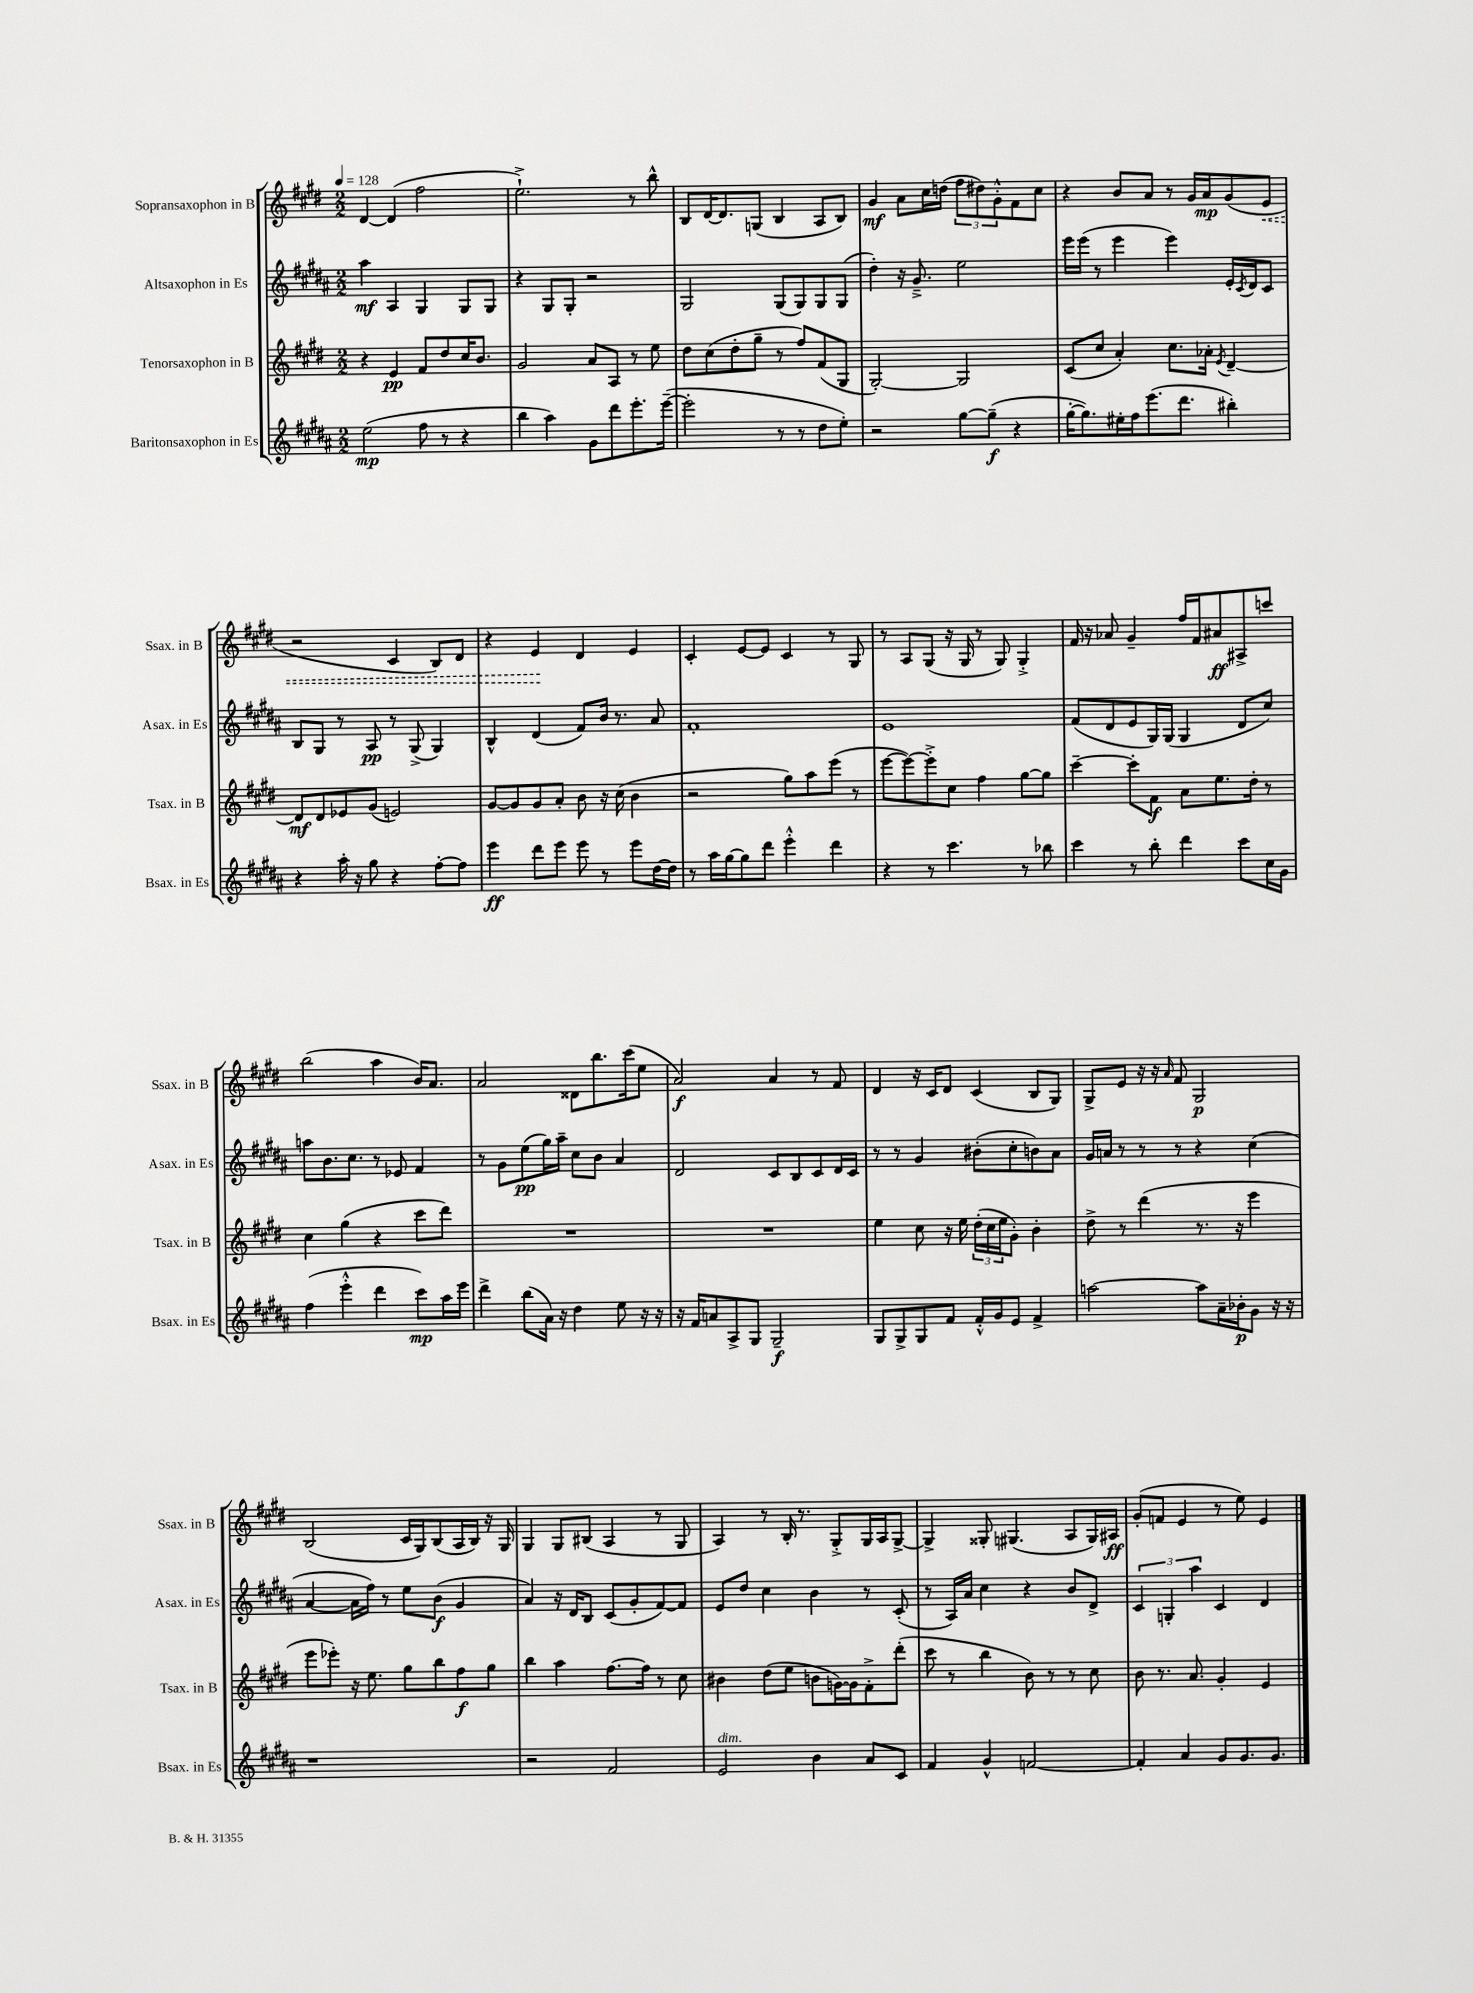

**kern	**dynam	**kern	**dynam	**kern	**dynam	**kern	**dynam
*part4	*part4	*part3	*part3	*part2	*part2	*part1	*part1
*staff4	*staff4	*staff3	*staff3	*staff2	*staff2	*staff1	*staff1
*I"Baritonsaxophon in Es	*	*I"Tenorsaxophon in B	*	*I"Altsaxophon in Es	*	*I"Sopransaxophon in B	*
*I'Bsax. in Es	*	*I'Tsax. in B	*	*I'Asax. in Es	*	*I'Ssax. in B	*
*clefG2	*	*clefG2	*	*clefG2	*	*clefG2	*
*k[f#c#g#d#a#]	*	*k[f#c#g#d#]	*	*k[f#c#g#d#a#]	*	*k[f#c#g#d#]	*
*M2/2	*	*M2/2	*	*M2/2	*	*M2/2	*
*MM128	*	*MM128	*	*MM128	*	*MM128	*
=1	=1	=1	=1	=1	=1	=1	=1
(2ee\	mp	4r	.	4aa#\	mf	[4d#/	.
.	.	4e/	pp	4A#/	.	(4d#/]	.
8ff#\	.	8f#/L	.	4G#/	.	2ff#\	.
8r	.	8dd#/	.	.	.	.	.
4r	.	16cc#/K	.	8G#/L	.	.	.
.	.	8.b/J	.	.	.	.	.
.	.	.	.	8G#/J	.	.	.
=2	=2	=2	=2	=2	=2	=2	=2
4bb\	.	2g#/	.	4r	.	2.ee`^\)	.
4aa#\)	.	.	.	8G#/L	.	.	.
.	.	.	.	8G#'/J	.	.	.
8g#\L	.	8a/L	.	2r	.	.	.
8ddd#\	.	8A/J	.	.	.	.	.
8.eee'\	.	8r	.	.	.	8r	.
.	.	8ee\	.	.	.	8bb^^\	.
([16eee~\Jk	.	.	.	.	.	.	.
=3	=3	=3	=3	=3	=3	=3	=3
2eee'\]	.	8dd#\L	.	2G#/	.	8B/L	.
.	.	(8cc#\	.	.	.	[16d#/K	.
.	.	.	.	.	.	8.d#/]	.
.	.	8dd#'\	.	.	.	.	.
.	.	8gg#~\J	.	.	.	(8Gn/J	.
8r	.	8r	.	(8G#/L	.	4B/	.
8r	.	8ff#/L)	.	8G#/)	.	.	.
8dd#\L	.	(8f#/	.	8G#/	.	8A/L	.
8ee'\J)	.	8G#/J	.	(8G#/J	.	8B/J)	.
=4	=4	=4	=4	=4	=4	=4	=4
2r	.	[2G#'/)	.	4dd#'\)	.	4g#/	mf
.	.	.	.	16r	.	8a\L	.
.	.	.	.	8.g#~^/	.	.	.
.	.	.	.	.	.	16cc#\L	.
.	.	.	.	.	.	(16ddn\JJ	.
[8gg#\L	.	2G#/]	.	2ee\	.	12ff#\L	.
.	.	.	.	.	.	12dd#X\)	.
(8gg#~\J]	f	.	.	.	.	.	.
.	.	.	.	.	.	12g#'^^\	.
4r	.	.	.	.	.	8f#\	.
.	.	.	.	.	.	8cc#\J	.
=5	=5	=5	=5	=5	=5	=5	=5
[16gg#'\KL	.	(8c#/L	.	16eee\LL	.	4r	.
8.gg#\])	.	.	.	(16eee\JJ	.	.	.
.	.	8cc#/J	.	8r	.	.	.
16ee#X'\L	.	4a'/)	.	4eee\	.	8b/L	.
16ff#\J	.	.	.	.	.	.	.
(8.eee\	.	.	.	.	.	8a/J	.
.	.	8.cc#\L	.	4eee\)	.	8r	.
8.ddd#\J	.	.	.	.	.	.	.
.	.	.	.	.	.	16g#/LL	.
.	.	16a-X'\Jk	.	.	.	16a/J	mp
.	.	8qe/	.	.	.	.	.
4bb#X'\)	.	[4d#~/	.	16e'/LL	.	(8g#/	.
.	.	.	.	8qc#/	.	.	.
.	.	.	.	16d#/J	.	.	.
!	!	!	!	!	!	!	!LO:HP:b
.	.	.	.	8c#/J	.	8e/J	<
!!LO:LB:g=z
=6	=6	=6	=6	=6	=6	=6	=6
4r	.	8d#/L]	mf	8B/L	.	2r	.
.	.	8d#/	.	8G#/J	.	.	.
16aa#'\	.	8e-X/	.	8r	.	.	.
16r	.	.	.	.	.	.	.
8gg#\	.	(8g#/J	.	8A#/	pp	.	.
4r	.	2en/)	.	8r	.	4c#/	.
.	.	.	.	(8G#^/	.	.	.
[8ff#'\L	.	.	.	4G#/)	.	8B/L)	.
8ff#\J]	.	.	.	.	.	8d#/J	.
=7	=7	=7	=7	=7	=7	=7	=7
4eee\	ff	[8g#/L	.	4B^^/	.	4r	.
.	.	8g#/]	.	.	.	.	.
8ddd#\L	.	8g#/	.	(4d#/	.	4e/	.
8eee\J	.	8a'/J	.	.	.	.	.
8eee\	.	8b\	.	8f#/L)	.	4d#/	[
8r	.	16r	.	16b/Jk	.	.	.
.	.	(16cc#\	.	8.r	.	.	.
8eee\L	.	4b\	.	.	.	4e/	.
[16dd#\L	.	.	.	8a#/	.	.	.
16dd#\JJ]	.	.	.	.	.	.	.
=8	=8	=8	=8	=8	=8	=8	=8
8r	.	2r	.	1f#'	.	4c#'/	.
16aa#\LL	.	.	.	.	.	.	.
[16gg#\J	.	.	.	.	.	.	.
8gg#\]	.	.	.	.	.	[8e/L	.
8ddd#\J	.	.	.	.	.	8e/J]	.
4eee'^^\	.	8gg#\L)	.	.	.	4c#/	.
.	.	8aa\	.	.	.	.	.
4ddd#\	.	(8eee\J	.	.	.	8r	.
.	.	8r	.	.	.	8G#/	.
=9	=9	=9	=9	=9	=9	=9	=9
4r	.	[8eee\L	.	1e	.	8r	.
.	.	8eee\_)	.	.	.	8A/L	.
8r	.	8eee'^\]	.	.	.	(8G#/J	.
4.ccc#\	.	8cc#\J	.	.	.	16r	.
.	.	.	.	.	.	16G#/	.
.	.	4ff#\	.	.	.	8r	.
.	.	.	.	.	.	8G#/)	.
8r	.	[8gg#\L	.	.	.	4G#'^/	.
8bb-X\	.	8gg#\J]	.	.	.	.	.
=10	=10	=10	=10	=10	=10	=10	=10
4ccc#\	.	[4ccc#~\	.	(8f#/L	.	16f#/	.
.	.	.	.	.	.	16r	.
.	.	.	.	8d#/	.	8a-X/	.
8r	.	8ccc#'\L]	.	8e/	.	4g#~/	.
8bb'\	.	8f#\J	f	16G#/L)	.	.	.
.	.	.	.	(16G#/JJ	.	.	.
4ddd#\	.	8a\L	.	4G#/	.	16ff#/LL	.
.	.	.	.	.	.	16f#/J	.
.	.	8.ee\	.	.	.	8a#X/	ff
8ccc#\L	.	.	.	8d#/L	.	8A#X^/	.
.	.	16dd#'\Jk	.	.	.	.	.
16cc#\L	.	8r	.	8cc#/J)	.	8cccn/J	.
16g#\JJ	.	.	.	.	.	.	.
!!LO:LB:g=z
=11	=11	=11	=11	=11	=11	=11	=11
(4ff#\	.	4cc#\	.	8aan\L	.	(2bb\	.
.	.	.	.	8.b\	.	.	.
4eee'^^\	.	(4gg#\	.	.	.	.	.
.	.	.	.	8.cc#\J	.	.	.
4ddd#\	.	4r	.	8r	.	4aa\	.
.	.	.	.	8e-X/	.	.	.
8ccc#\L)	mp	8ccc#\L	.	4f#/	.	16b/KL)	.
.	.	.	.	.	.	8.a/J	.
16aa#\L	.	8ddd#\J)	.	.	.	.	.
16eee\JJ	.	.	.	.	.	.	.
=12	=12	=12	=12	=12	=12	=12	=12
4ddd#^\	.	1r	.	8r	.	2a/	.
.	.	.	.	8g#\L	.	.	.
(8bb\L	.	.	.	(8ee\	pp	.	.
16a#\Jk)	.	.	.	16gg#\L)	.	.	.
16r	.	.	.	16aa#~\JJ	.	.	.
4dd#\	.	.	.	8cc#\L	.	8d##X\L	.
.	.	.	.	8b\J	.	8.bb\	.
8ee\	.	.	.	4a#/	.	.	.
.	.	.	.	.	.	(16ccc#\k	.
16r	.	.	.	.	.	8ee\J	.
16r	.	.	.	.	.	.	.
=13	=13	=13	=13	=13	=13	=13	=13
16r	.	1r	.	2d#/	.	2a/)	f
16f#/KL	.	.	.	.	.	.	.
8an/	.	.	.	.	.	.	.
8A#^/	.	.	.	.	.	.	.
8G#/J	.	.	.	.	.	.	.
2G#~/	f	.	.	8c#/L	.	4a/	.
.	.	.	.	8B/	.	.	.
.	.	.	.	8c#/	.	8r	.
.	.	.	.	16d#/L	.	8f#/	.
.	.	.	.	16c#/JJ	.	.	.
=14	=14	=14	=14	=14	=14	=14	=14
8G#/L	.	4ee\	.	8r	.	4d#/	.
8G#^/	.	.	.	8r	.	.	.
8G#/	.	8cc#\	.	4g#/	.	16r	.
.	.	.	.	.	.	16c#/KL	.
8f#/J	.	16r	.	.	.	8d#/J	.
.	.	16ee\	.	.	.	.	.
16f#'^^/LL	.	(24dd#'\LL	.	(8b#X'\L	.	(4c#/	.
.	.	24cc#\	.	.	.	.	.
16g#/J	.	.	.	.	.	.	.
.	.	24ee\J	.	.	.	.	.
8e/J	.	8g#'\J)	.	8cc#'\	.	.	.
4f#^/	.	4b'\	.	8bn\)	.	8B/L	.
.	.	.	.	8a#\J	.	8G#/J)	.
=15	=15	=15	=15	=15	=15	=15	=15
[2aan\	.	8dd#^\	.	16g#/LL	.	8G#^/L	.
.	.	.	.	16an/JJ	.	.	.
.	.	8r	.	8r	.	8e/J	.
.	.	(4ddd#\	.	8r	.	16r	.
.	.	.	.	.	.	16r	.
.	.	.	.	.	.	16qqa/	.
.	.	.	.	8r	.	8f#/	.
8aa\L]	.	8.r	.	4r	.	2G#/	p
16a#~\L	.	.	.	.	.	.	.
16b-X'\J	p	16r	.	.	.	.	.
8g#\J	.	4eee\	.	(4cc#\	.	.	.
16r	.	.	.	.	.	.	.
16r	.	.	.	.	.	.	.
!!LO:LB:g=z
=16	=16	=16	=16	=16	=16	=16	=16
1r	.	8eee\L	.	[4a#/	.	(2B/	.
.	.	8eee-X'\J)	.	.	.	.	.
.	.	16r	.	16a#\LL]	.	.	.
.	.	8.ee\	.	16ff#\JJ)	.	.	.
.	.	.	.	8r	.	.	.
.	.	8gg#\L	.	8ee\L	.	16c#/LL	.
.	.	.	.	.	.	16G#/J)	.
.	.	8bb\	.	(8b\J	f	(8B/	.
.	.	8ff#\	f	4g#/	.	16A/L	.
.	.	.	.	.	.	16B/JJ)	.
.	.	8gg#\J	.	.	.	16r	.
.	.	.	.	.	.	16G#/	.
=17	=17	=17	=17	=17	=17	=17	=17
2r	.	4bb\	.	4a#/)	.	4G#/	.
.	.	4aa\	.	16r	.	8G#/L	.
.	.	.	.	16d#/KL	.	.	.
.	.	.	.	8B/J	.	(8B#X/J	.
2f#/	.	[8.ff#\L	.	(8c#/L	.	4A/	.
.	.	.	.	8g#'/	.	.	.
.	.	16ff#\Jk]	.	.	.	.	.
.	.	8r	.	[8f#/)	.	8r	.
.	.	8cc#\	.	8f#/J]	.	8G#/	.
=18	=18	=18	=18	=18	=18	=18	=18
!LO:TX:a:i:t=dim.	!	!	!	!	!	!	!
2e/	.	4b#X\	.	8e/L	.	4A/)	.
.	.	.	.	8dd#/J	.	.	.
.	.	(8dd#\L	.	4cc#\	.	8r	.
.	.	8ee\J	.	.	.	16B'/	.
.	.	.	.	.	.	8.r	.
4b\	.	8bn\L	.	4b\	.	.	.
.	.	[16gn\L)	.	.	.	8G#'^/L	.
.	.	16g\J]	.	.	.	.	.
8a#/L	.	8f#'^\	.	8r	.	16G#/L	.
.	.	.	.	.	.	16A/J	.
8c#/J	.	(8ddd#'\J	.	(8c#'/	.	[8G#^/J	.
=19	=19	=19	=19	=19	=19	=19	=19
4f#/	.	8ccc#\	.	8r	.	4G#^/]	.
.	.	8r	.	16A#/LL)	.	.	.
.	.	.	.	16a#/JJ	.	.	.
4g#^^/	.	4bb\	.	4cc#\	.	8G##X'/	.
.	.	.	.	.	.	(4.G#X/	.
[2fn/	.	8b\)	.	4r	.	.	.
.	.	8r	.	.	.	.	.
.	.	8r	.	8b/L	.	8A/L	.
.	.	8cc#\	.	8d#^/J	.	16G#/L)	.
.	.	.	.	.	.	16A#X/JJ	ff
=20	=20	=20	=20	=20	=20	=20	=20
4f'/]	.	8b\	.	6c#/	.	(8g#'/L	.
.	.	8.r	.	.	.	8fn/J	.
.	.	.	.	6Gn'/	.	.	.
4a#/	.	.	.	.	.	4e/	.
.	.	8.a/	.	.	.	.	.
.	.	.	.	6aa#\	.	.	.
8g#/L	.	4g#'/	.	4c#/	.	8r	.
8.g#/	.	.	.	.	.	8ee\)	.
.	.	4e/	.	4d#/	.	4e/	.
8.g#/J	.	.	.	.	.	.	.
==	==	==	==	==	==	==	==
*-	*-	*-	*-	*-	*-	*-	*-
